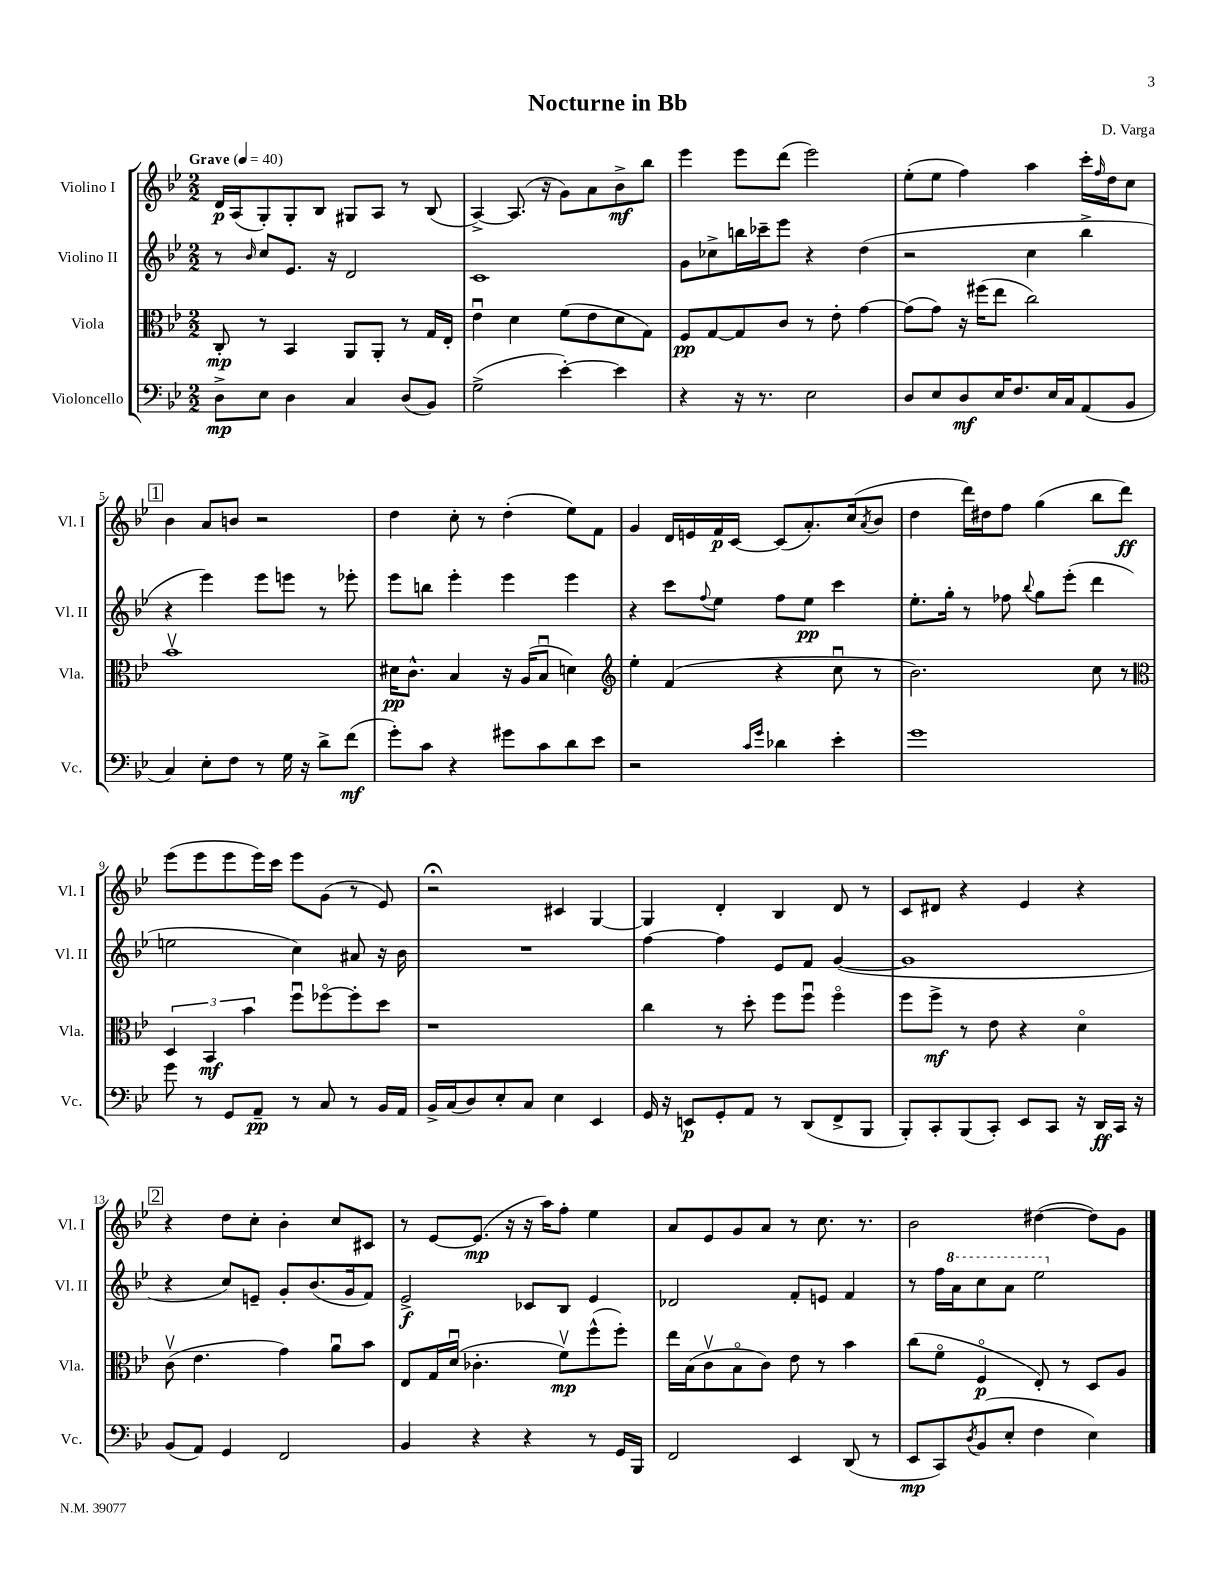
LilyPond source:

\header { title = "Nocturne in Bb" composer = "D. Varga" }
<<
\new StaffGroup <<
\new Staff = "s0" \with { instrumentName = "Violino I" shortInstrumentName = "Vl. I" } {
    \clef treble \key bes \major \numericTimeSignature \time 2/2 \tempo "Grave" 4 = 40
    d'16\p a16( g8-.) g8-. bes8 gis8 a8 r8 bes8( |
    a4~->) a8.( r16 g'8) a'8 bes'8->\mf bes''8 |
    ees'''4 ees'''8 d'''8( ees'''2) |
    ees''8-.( ees''8 f''4) a''4 c'''16-. \grace { f''16 } d''16 c''8 |
    \mark \markup { \box "1" } bes'4 a'8 b'8 r2 |
    d''4 c''8-. r8 d''4-.( ees''8) f'8 |
    g'4 d'16 e'16 f'16\p c'16~ c'8( a'8.-.) c''16( \acciaccatura { a'8 } bes'8 |
    d''4 d'''16) dis''16 f''8 g''4( bes''8 d'''8\ff) |
    ees'''8( ees'''8 ees'''8 ees'''16) c'''16 ees'''8 g'8( r8 ees'8) |
    r2\fermata cis'4 g4~ |
    g4 d'4-. bes4 d'8 r8 |
    c'8 dis'8 r4 ees'4 r4 |
    \mark \markup { \box "2" } r4 d''8 c''8-. bes'4-. c''8 cis'8 |
    r8 ees'8~ ees'8.\mp( r16 r16 a''16) f''8-. ees''4 |
    a'8 ees'8 g'8 a'8 r8 c''8. r8. |
    bes'2 dis''4~( dis''8) g'8 \bar "|." |
}
\new Staff = "s1" \with { instrumentName = "Violino II" shortInstrumentName = "Vl. II" } {
    \clef treble \key bes \major \numericTimeSignature \time 2/2
    r8 \grace { bes'16 } c''8 ees'8. r16 d'2 |
    c'1 |
    g'8 ces''8-> b''16 ces'''16-- ees'''8 r4 d''4( |
    r2 c''4 bes''4-> |
    \mark \markup { \box "1" } r4 ees'''4) ees'''8 e'''8 r8 ees'''8-. |
    ees'''8 b''8 ees'''4-. ees'''4 ees'''4 |
    r4 c'''8 \appoggiatura { f''8 } ees''8 f''8 ees''8\pp c'''4 |
    ees''8.-. g''16-. r8 fes''8 \appoggiatura { bes''8 } g''8 ees'''8-.( d'''4 |
    e''2 c''4) ais'8 r16 bes'16 |
    R1 |
    f''4~ f''4 ees'8 f'8 g'4~( |
    g'1 |
    \mark \markup { \box "2" } r4 c''8) e'8-- g'8-. bes'8.( g'16 f'8) |
    ees'2->\f ces'8 bes8 ees'4 |
    des'2 f'8-. e'8 f'4 |
    r8 f''16 \ottava #1 a''16 c'''8 a''8 ees'''2 \ottava #0 \bar "|." |
}
\new Staff = "s2" \with { instrumentName = "Viola" shortInstrumentName = "Vla." } {
    \clef alto \key bes \major \numericTimeSignature \time 2/2
    c8-.\mp r8 bes,4 a,8 a,8-. r8 g16 ees16-. |
    ees'4\downbow d'4 f'8( ees'8 d'8 g8) |
    f8\pp g8~ g8 c'8 r8 ees'8-. g'4~ |
    g'8( g'8) r16 fis''16( ees''8 c''2) |
    \mark \markup { \box "1" } bes'1\upbow |
    dis'16\pp c'8.-^ bes4 r16 a16( bes8\downbow d'4) |
    \clef treble ees''4-. f'4( r4 c''8\downbow r8 |
    bes'2.) c''8 r8 |
    \clef alto \tuplet 3/2 { d4 bes,4\mf bes'4 } f''8\downbow fes''8~\flageolet fes''8-. d''8 |
    r1 |
    c''4 r8 d''8-. f''8 f''8\downbow f''4\flageolet |
    f''8 f''8->\mf r8 ees'8 r4 d'4\flageolet |
    \mark \markup { \box "2" } c'8\upbow( ees'4. g'4) a'8\downbow bes'8 |
    ees8 g16 d'16\downbow( ces'4.-. f'8\upbow\mp) f''8-^( f''8-.) |
    ees''16 bes16( c'8\upbow bes8\flageolet c'8) ees'8 r8 bes'4 |
    c''8( f'8\flageolet f4\flageolet\p ees8-.) r8 d8 a8 \bar "|." |
}
\new Staff = "s3" \with { instrumentName = "Violoncello" shortInstrumentName = "Vc." } {
    \clef bass \key bes \major \numericTimeSignature \time 2/2
    d8->\mp ees8 d4 c4 d8( bes,8) |
    g2->( ees'4~-.) ees'4 |
    r4 r16 r8. ees2 |
    d8 ees8 d8\mf ees16 f8. ees16 c16 a,8( bes,8 |
    \mark \markup { \box "1" } c4) ees8-. f8 r8 g16 r16 d'8-> f'8\mf( |
    g'8-.) c'8 r4 gis'8 c'8 d'8 ees'8 |
    r2 \grace { c'16 g'16 } des'4 ees'4-. |
    g'1 |
    g'8 r8 g,8 a,8--\pp r8 c8 r8 bes,16 a,16 |
    bes,16-> c16( d8) ees8-. c8 ees4 ees,4 |
    g,16 r16 e,8\p g,8-. a,8 r8 d,8( f,8-> bes,,8 |
    bes,,8-.) c,8-. bes,,8( c,8-.) ees,8 c,8 r16 d,16\ff c,16 r16 |
    \mark \markup { \box "2" } bes,8( a,8) g,4 f,2 |
    bes,4 r4 r4 r8 g,16 bes,,16 |
    f,2 ees,4 d,8( r8 |
    ees,8\mp c,8) \acciaccatura { d8 } bes,8( ees8-. f4 ees4) \bar "|." |
}
>>
>>
